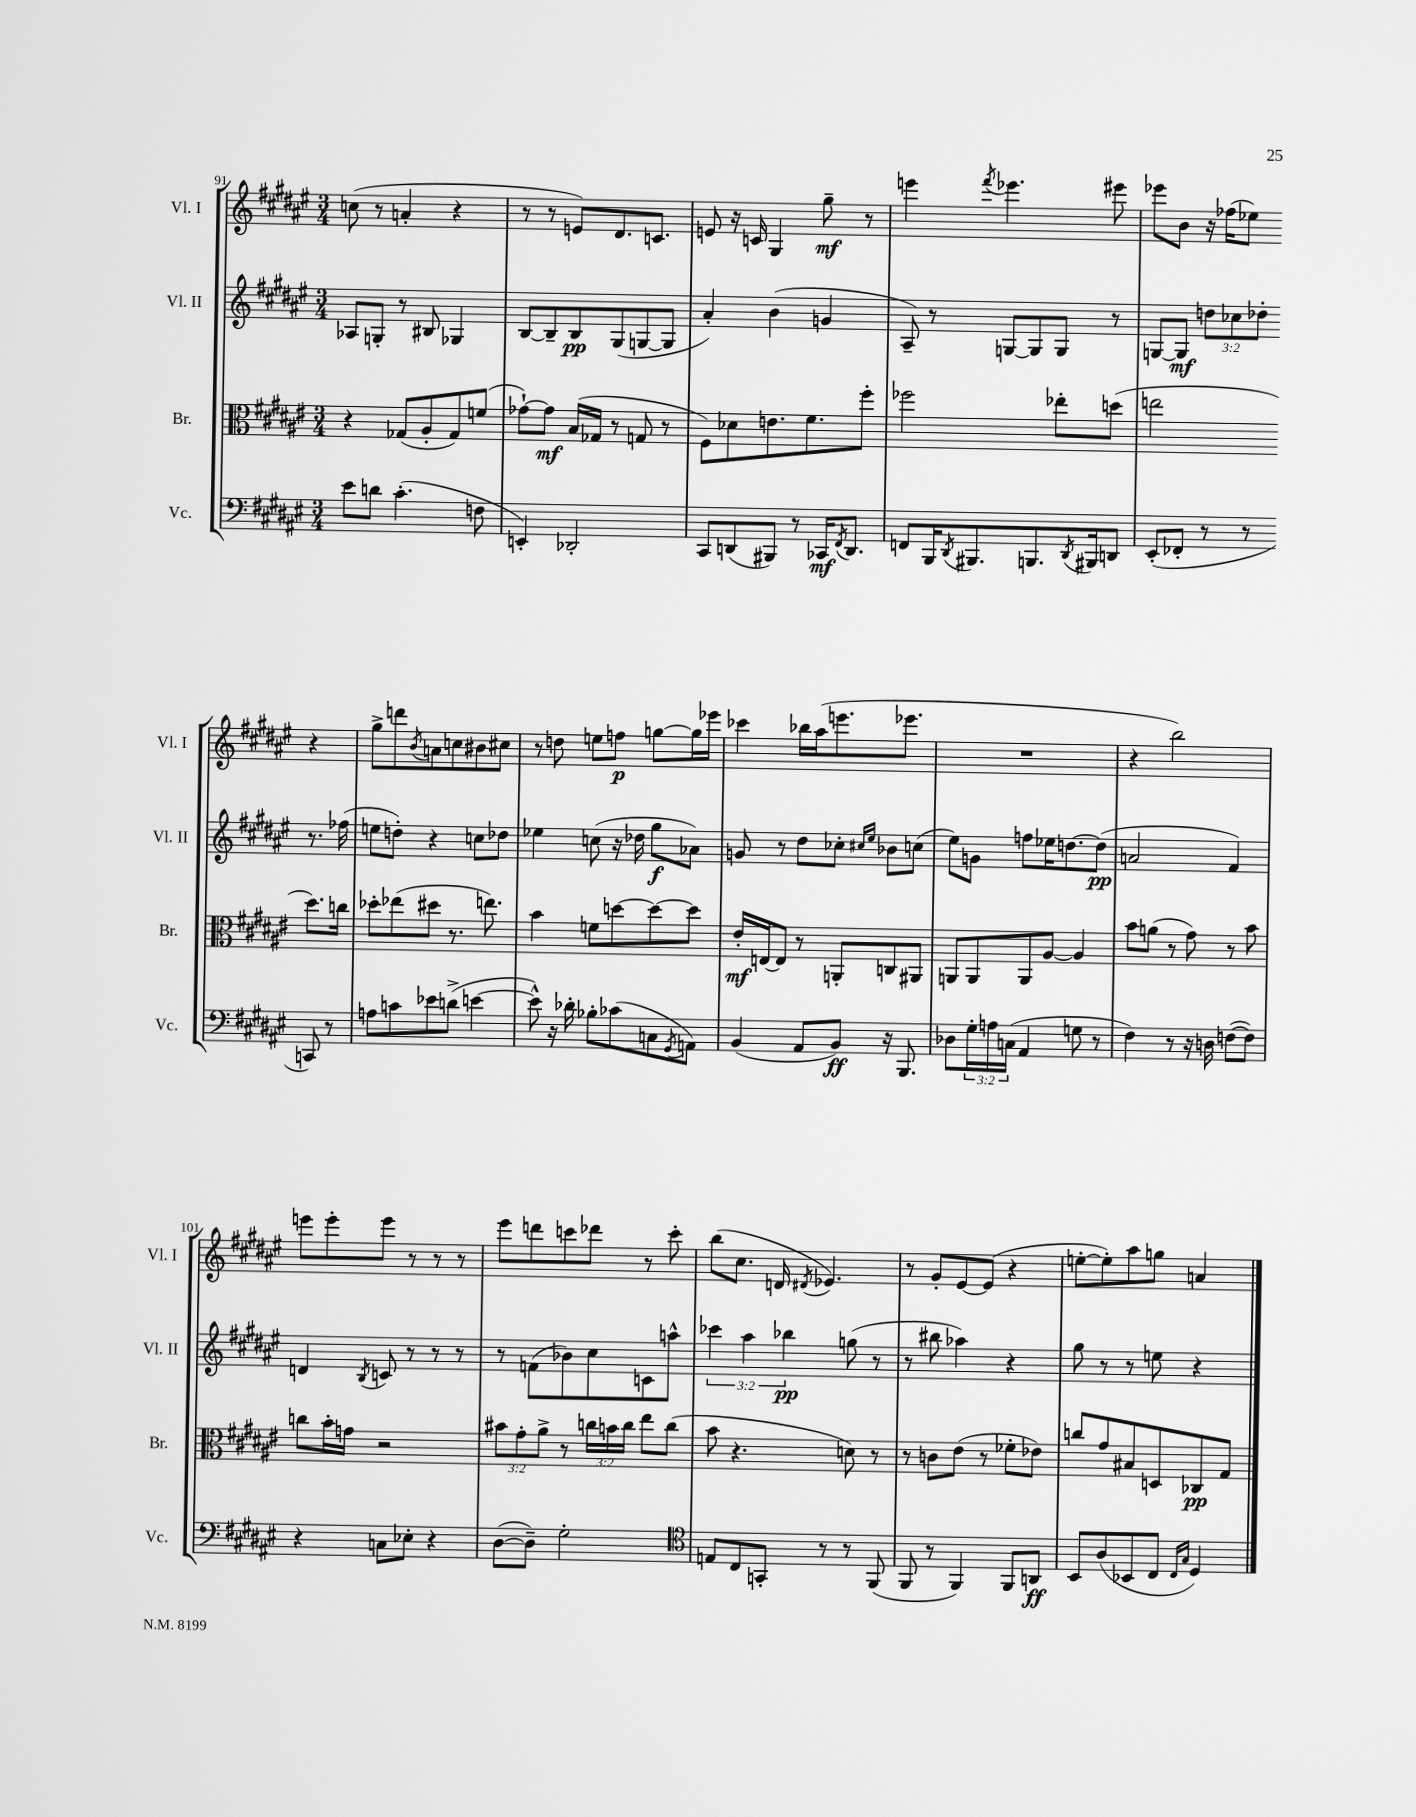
<<
\new StaffGroup <<
\new Staff = "s0" \with { instrumentName = "Vl. I" shortInstrumentName = "Vl. I" } {
    \clef treble \key fis \major \numericTimeSignature \time 3/4
    c''8( r8 a'4-. r4 |
    r8 r8 e'8) dis'8. c'8. |
    e'8 r16 c'16 gis4 gis''8--\mf r8 |
    e'''4 \acciaccatura { fis'''8 } ees'''4. eis'''8 |
    ees'''8 b'8 r16 fes''16( ees''8) r4 |
    gis''8-> d'''8 \acciaccatura { b'8 } a'8 c''8 bis'8 cis''8 |
    r8 d''8 e''8 f''8\p g''8~ g''16 ees'''16 |
    ces'''4 bes''16 ais''16( e'''8. ees'''8. |
    R2. |
    r4 b''2) |
    e'''8 e'''8-. e'''8 r8 r8 r8 |
    eis'''8 d'''8 c'''8 des'''8 r8 c'''8-. |
    b''8( cis''8. d'16 \acciaccatura { dis'8 } ees'4.) |
    r8 gis'8-. eis'8~ eis'8( r4 |
    e''8~-. e''8-.) ais''8 g''8 a'4 \bar "|." |
}
\new Staff = "s1" \with { instrumentName = "Vl. II" shortInstrumentName = "Vl. II" } {
    \clef treble \key fis \major \numericTimeSignature \time 3/4 \override Staff.TupletNumber.text = #tuplet-number::calc-fraction-text
    aes8 g8-. r8 bis8 ges4 |
    b8~ b8-- b8\pp gis8( g8~ g8 |
    ais'4-.) b'4( g'4 |
    ais8--) r8 g8~ g8 g8 r8 |
    g8~ g8\mf \tuplet 3/2 { d''8 ces''8 des''8-. } r8. fes''16( |
    e''8 d''8-.) r4 c''8 des''8 |
    ees''4 c''8( r16 des''16 gis''8\f aes'8) |
    g'8 r8 dis''8 ces''8-. \grace { cis''16 eis''16 } bes'8 c''8( |
    eis''8) g'8 f''8 ees''16 d''8.~ d''8\pp( |
    a'2 fis'4) |
    d'4 \acciaccatura { b8 } c'8 r8 r8 r8 |
    r8 f'8( bes'8) cis''8 c'8 a''8-^ |
    \tuplet 3/2 { ces'''4 ais''4 bes''4\pp } g''8( r8 |
    r8 bis''8 aes''4) r4 |
    gis''8 r8 r8 e''8 r4 \bar "|." |
}
\new Staff = "s2" \with { instrumentName = "Br." shortInstrumentName = "Br." } {
    \clef alto \key fis \major \numericTimeSignature \time 3/4 \override Staff.TupletNumber.text = #tuplet-number::calc-fraction-text
    r4 ges8( ais8-. ges8) f'8( |
    ges'8~-!) ges'8\mf b16( ges16 r8 g8 r8 |
    fis8) des'8 e'8. fis'8. fis''8-. |
    fes''2 ees''8-. d''8( |
    e''2 dis''8.) c''16 |
    des''8-. ees''8( dis''8 r8. e''8.) |
    b'4 f'8 d''8~ d''8~ d''8 |
    eis'16-.\mf e16~ e8 r8 a,8-. c8 ais,8 |
    a,8 a,8 a,8 ais8~ ais4 |
    b'8 a'8( r8 gis'8) r8 b'8 |
    c''8 b'16-. g'16 r2 |
    \tuplet 3/2 { bis'8 gis'8-. ais'8-> } r8 \tuplet 3/2 { c''16 b'16 c''16 } eis''8 c''8( |
    b'8 r4. d'8) r8 |
    r8 c'8 eis'8( r8 fes'8-. ees'8) |
    c''8 gis'8 bis8 d8 ces8\pp gis8 \bar "|." |
}
\new Staff = "s3" \with { instrumentName = "Vc." shortInstrumentName = "Vc." } {
    \clef bass \key fis \major \numericTimeSignature \time 3/4 \override Staff.TupletNumber.text = #tuplet-number::calc-fraction-text
    eis'8 d'8 cis'4.-.( f8 |
    e,4-.) des,2-. |
    cis,8 d,8( bis,,8) r8 ces,16\mf \acciaccatura { fis,8 } d,8. |
    f,8 b,,16 \acciaccatura { dis,8 } bis,,8. b,,8. \acciaccatura { dis,8 } bis,,16 d,8 |
    eis,8-.( fes,8-. r8 r8 c,8) r8 |
    a8 c'8 ees'8 d'8->( e'4~ |
    e'8-^) r16 des'16-. bes8-. ces'8( c8 \acciaccatura { gis,8 } a,8) |
    b,4( ais,8 b,8\ff) r16 b,,8. |
    des8 \tuplet 3/2 { gis16-. a16 c16( } ais,4 g8 r8 |
    fis4) r8 r16 d16 f8~( f8) |
    r4 c8 ees8-. r4 |
    dis8~( dis8--) gis2-. |
    \clef tenor e8 cis8 g,8-. r8 r8 fis,8( |
    fis,8 r8 fis,4) fis,8 a,8\ff |
    b,8 ais8( bes,8 cis8 \grace { cis16 gis16 } dis4) \bar "|." |
}
>>
>>
\layout { \context { \Score currentBarNumber = #91 } }
